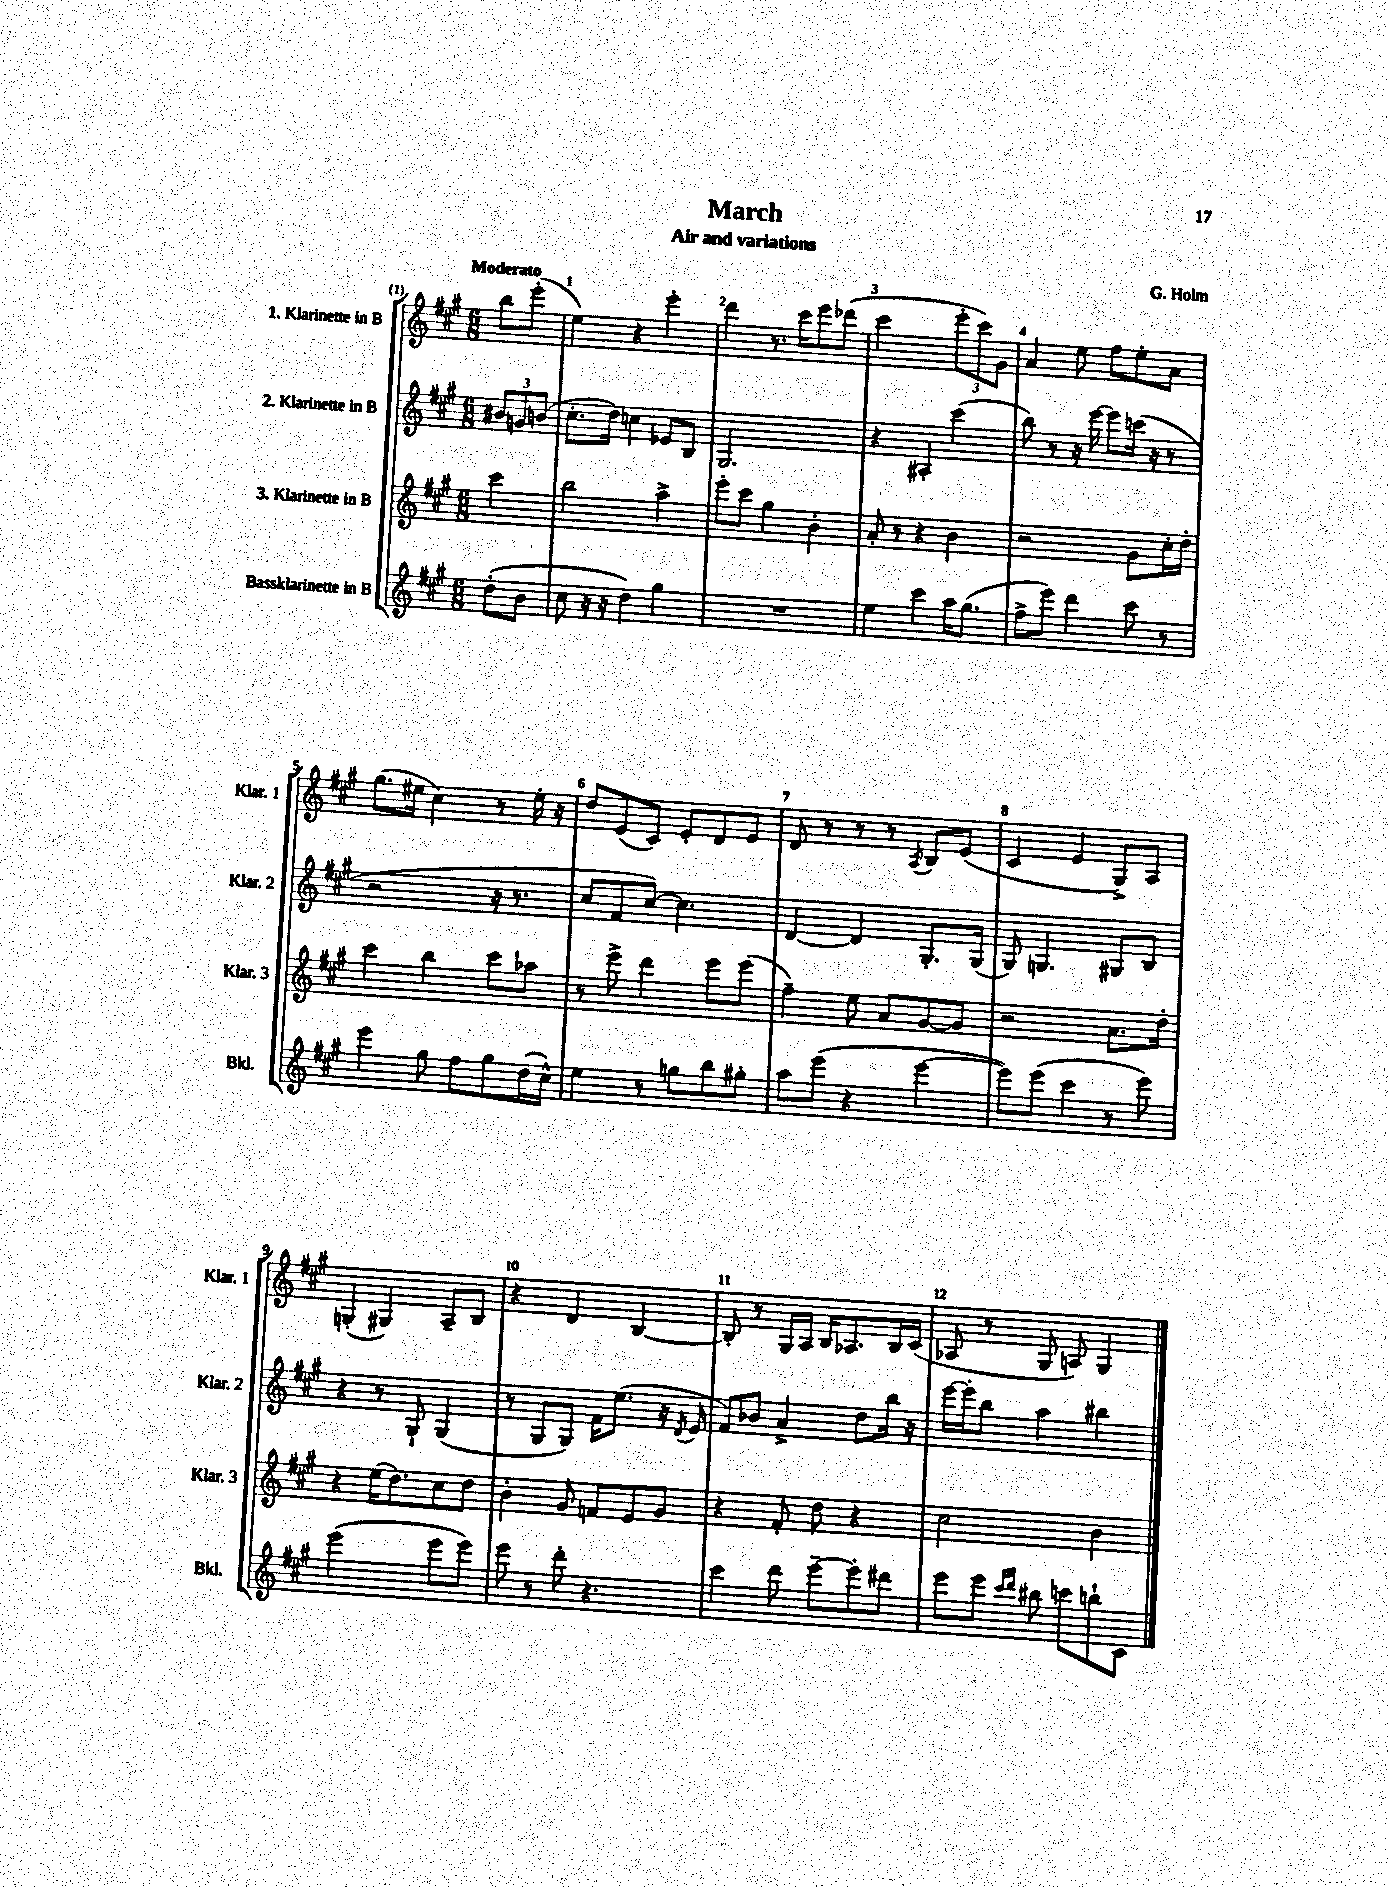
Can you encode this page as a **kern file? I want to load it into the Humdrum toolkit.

**kern	**kern	**kern	**kern
*staff4	*staff3	*staff2	*staff1
*clefG2	*clefG2	*clefG2	*clefG2
*k[f#c#g#]	*k[f#c#g#]	*k[f#c#g#]	*k[f#c#g#]
*M6/8	*M6/8	*M6/8	*M6/8
(8dd'\L	4ccc#\	12b#/L	8bb\L
.	.	12g/	.
8b\J	.	.	(8eee'\J
.	.	(12b/J	.
=	=	=	=
8cc#\	2bb\	8.cc#'\L	4ee\)
16r	.	.	.
16r	.	16dd\Jk)	.
4dd\)	.	4cc\	4r
4gg#\	4aa^\	8e-/L	4eee'\
.	.	8B/J	.
=	=	=	=
2.r	8eee'\L	2.G#/	4ddd\
.	8ccc#\J	.	.
.	4gg#\	.	8.r
.	.	.	16ccc#\LK
.	4b'\	.	8eee\
.	.	.	(8ddd-\J
=	=	=	=
4ee\	8a'/	4r	2ccc#\
.	8r	.	.
4ccc#\	4r	4A#'/	.
16aa\LK	4b\	(4ccc#\	12eee'\L
(8.gg#\J	.	.	.
.	.	.	12ccc#\)
.	.	.	12g#\J
=	=	=	=
8ff#^\L	2r	8bb\)	4a/
8eee\J)	.	8r	.
4ddd\	.	16r	8ee\
.	.	[16eee\	.
.	.	8eee\]L	8ff#\L
8ccc#\	8g#\L	(16ccc\Jk	8ee'\
.	.	16r	.
8r	16cc#'\L	8r	8a\J
.	16dd'\JJ	.	.
=	=	=	=
4eee\	4ccc#\	2r	(8.gg#\L
.	.	.	16ee#\Jk
8gg#\	4bb\	.	4cc#\)
8ff#\L	.	.	.
8gg#\	8ccc#\L	16r	8r
.	.	8.r	.
(16dd\L	8aa-\J	.	16ee#'\
16cc#^^\JJ)	.	.	16r
=	=	=	=
4ee\	8r	8cc#/L	8dd/L
.	8eee^\	8f#/	(8e/
8r	4ddd\	[8cc#/J)	8c#/J)
8gg\L	.	4.cc#\]	8e'/L
8bb\	8eee\L	.	8d/
8gg#'\J	(8eee\J	.	8e/J
=	=	=	=
8aa\L	4ff#~\)	[4d/	8d/
(8eee\J	.	.	8r
4r	8ee\	4d/]	8r
.	8a/L	.	8r
.	.	.	8qA/
[4eee\	[8g#/	8.G#'/L	8B/L
.	8g#/]J	.	(8e/J
.	.	(16G#/Jk	.
=	=	=	=
8eee\]L)	2r	8G#/)	4c#/
(8eee\J	.	4.G/	.
4ccc#\	.	.	4e/
8r	8.a\L	8G#/L	8G#^/L)
8eee\)	.	8B/J	8A/J
.	16dd'\Jk	.	.
=	=	=	=
(2eee\	4r	4r	(4G'/
.	(16ee\LK	8r	4G#/)
.	8.dd\)	.	.
.	.	8G#`/	.
8eee\L	8cc#\	(4G#/	8A~/L
8eee\J)	8dd\J	.	8B/J
=	=	=	=
8eee\	4b'\	8r	4r
8r	.	8G#/L	.
8ddd'\	8g#/	8G#/J)	4d/
4.r	8f/L	16f#\LK	.
.	.	(8.ee\J	.
.	8e/	.	[4B/
.	8g#/J	16r	.
.	.	8qd/	.
.	.	16e/	.
=	=	=	=
4ccc#\	4r	8f#/L)	8B'/]
.	.	8b-/J	8r
8ddd\	8f#'/	4a^/	16G#/LL
.	.	.	16A/JJ
[8eee~\L	8dd\	.	16B/LK
.	.	.	8.A-/
8eee'\]	4r	8dd\L	.
8ddd#\J	.	16bb\Jk	16B/L
.	.	16r	(16c#/JJ
=	=	=	=
8eee\L	2cc#\	[16eee\LL	8A-/
.	.	16eee'\]J	.
8eee\J	.	8bb\J	8r
16qqccc#/LL	.	.	.
16qqddd/JJ	.	.	.
8bb#\	.	4aa\	8G#/
8ccc\L	.	.	8A/)
8bb`\	4b\	4bb#\	4G#/
8c#\J	.	.	.
==	==	==	==
*-	*-	*-	*-
